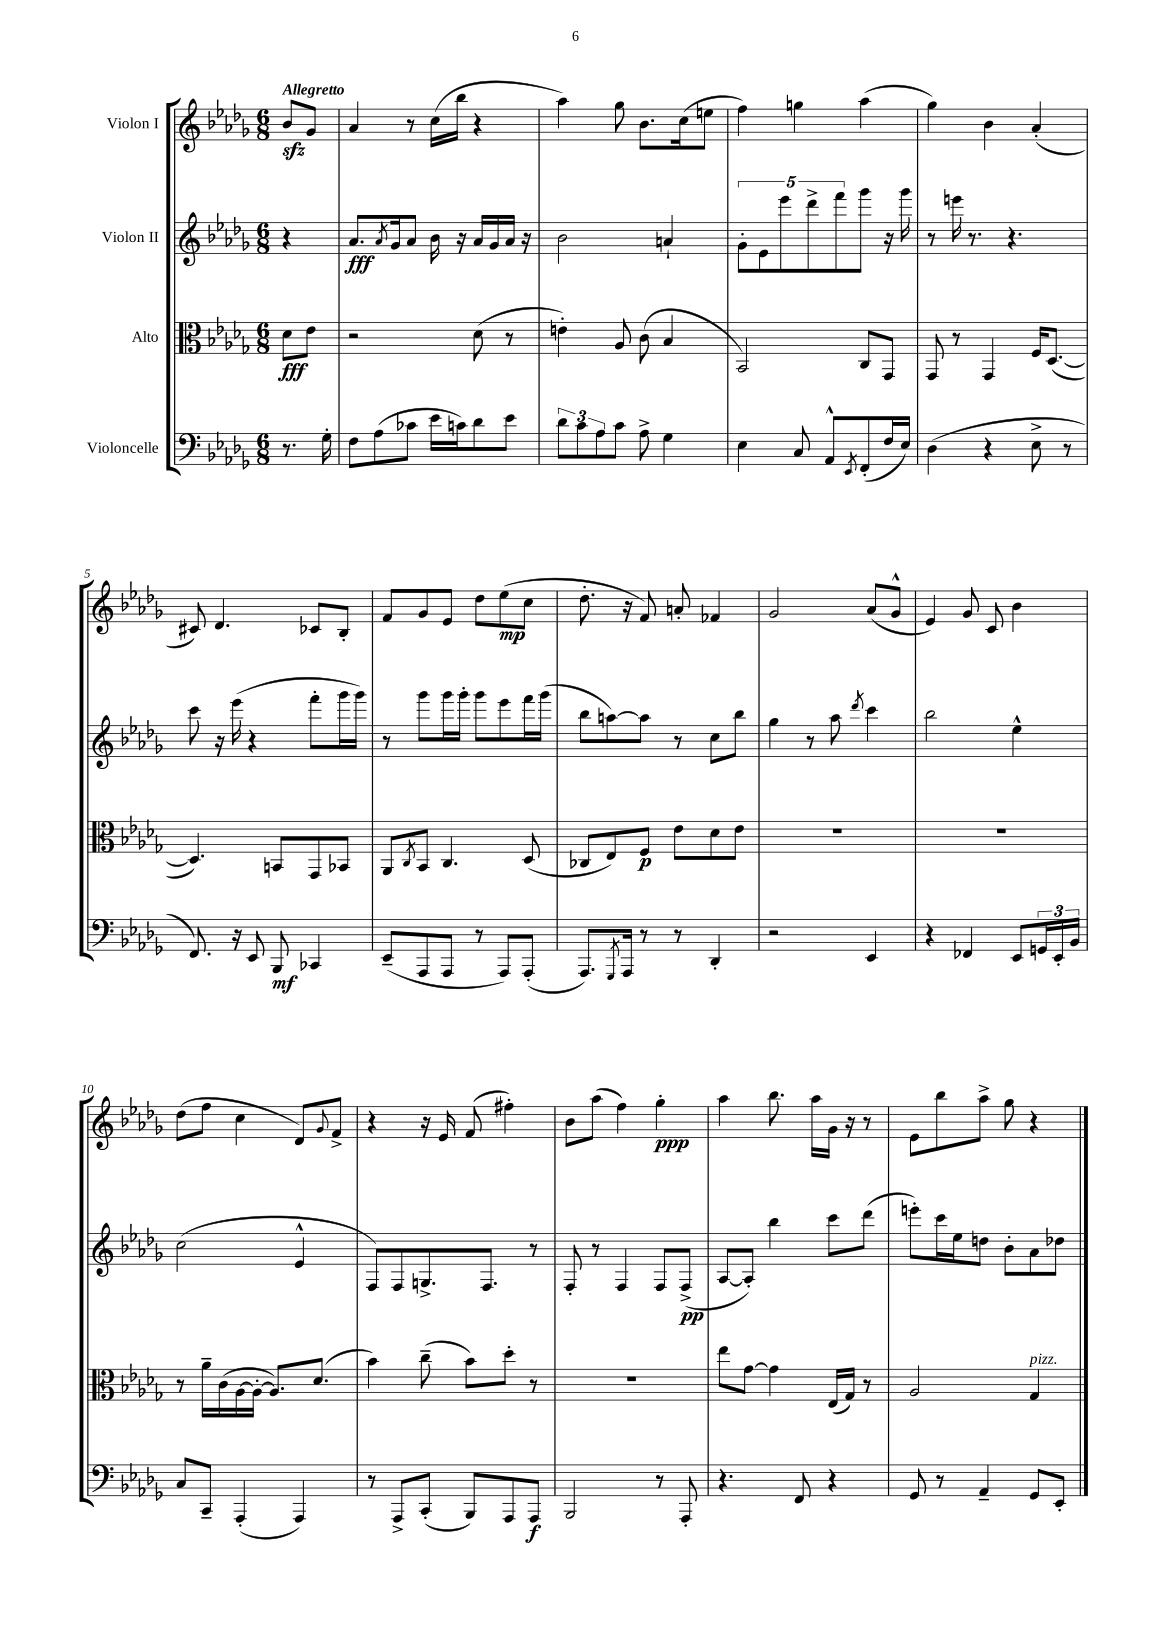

**kern	**kern	**kern	**kern
*staff4	*staff3	*staff2	*staff1
*clefF4	*clefC3	*clefG2	*clefG2
*k[b-e-a-d-g-]	*k[b-e-a-d-g-]	*k[b-e-a-d-g-]	*k[b-e-a-d-g-]
*M6/8	*M6/8	*M6/8	*M6/8
8.r	8d-	4r	8b-
.	8e-	.	8g-
16G-'	.	.	.
=	=	=	=
8F	2r	8.a-	4a-
(8A-	.	.	.
.	.	8qa-	.
.	.	16g-	.
8c-	.	8a-	8r
16e-	.	16b-	(16cc
16c)	.	16r	16bb-
8d-	(8d-	16a-	4r
.	.	16g-	.
8e-	8r	16a-	.
.	.	16r	.
=	=	=	=
12d-	4e')	2b-	4aa-)
12c	.	.	.
12A-	.	.	.
8c	8A-	.	8gg-
8A-^	(8c	.	8.b-
4G-	4B-	4a`	.
.	.	.	(16cc
.	.	.	8ee
=	=	=	=
4E-	2BB-)	10g-'	4ff)
.	.	10e-	.
.	.	10eee-	.
8C	.	.	4gg
.	.	10ddd-^	.
8AA-^^	.	.	.
.	.	10fff	.
8qEE-	.	.	.
(8FF'	8C	8ggg-	(4aa-
16F	8GG-	16r	.
16E-)	.	16ggg-	.
=	=	=	=
(4D-	8GG-	8r	4gg-)
.	8r	16eee	.
.	.	8.r	.
4r	4GG-	.	4b-
.	.	4.r	.
8E-^	16F	.	(4a-'
.	([8.D-	.	.
8r	.	.	.
=	=	=	=
8.FF)	4.D-])	8ccc	8c#)
.	.	16r	4.d-
16r	.	(16eee-	.
8EE-	.	4r	.
8BBB-	8BB	.	.
4CC-	8GG-	8fff'	8c-
.	8BB-	16ggg-	8B-'
.	.	16ggg-)	.
=	=	=	=
(8EE-~	8AA-	8r	8f
.	8qC	.	.
8AAA-	8BB-	8ggg-	8g-
8AAA-	4.C	16ggg-	8e-
.	.	16ggg-'	.
8r	.	8ggg-	8dd-
8AAA-)	.	8eee-	(8ee-
(8AAA-'	(8D-	16fff	8cc
.	.	(16ggg-	.
=	=	=	=
8.AAA-)	8C-	8bb-	8.dd-'
.	8E-)	[8aa)	.
8qGGG-	.	.	.
16AAA-	.	.	16r
8r	8F	8aa]	8f)
8r	8e-	8r	8a'
4DD-'	8d-	8cc	4f-
.	8e-	8bb-	.
=	=	=	=
2r	2.r	4gg-	2g-
.	.	8r	.
.	.	8aa-	.
.	.	8qddd-	.
4EE-	.	4ccc	(8a-
.	.	.	8g-^^
=	=	=	=
4r	2.r	2bb-	4e-)
4FF-	.	.	8g-
.	.	.	8c
8EE-	.	4ee-^^	4b-
24GG	.	.	.
24EE-'	.	.	.
24BB-	.	.	.
=	=	=	=
8C	8r	(2cc	(8dd-
8CC~	16a-~	.	8ff
.	(16c	.	.
(4AAA-'	[16A-	.	4cc
.	16A-'_	.	.
.	8.A-])	.	.
4AAA-)	.	4e-^^	8d-)
.	(8.d-	.	.
.	.	.	8qqg-
.	.	.	8f^
=	=	=	=
8r	4b-)	8F)	4r
8AAA-^	.	8F	.
(8CC'	(8cc~	8.G^	16r
.	.	.	16e-
8BBB-)	8b-)	.	(8f
.	.	8.F	.
8AAA-	8dd-'	.	4ff#')
8AAA-	8r	8r	.
=	=	=	=
2BBB-	2.r	8F'	8b-
.	.	8r	(8aa-
.	.	4F	4ff)
8r	.	8F	4gg-'
8AAA-'	.	(8F^	.
=	=	=	=
4.r	8ee-	[8A-	4aa-
.	[8g-	8A-'])	.
.	4g-]	4bb-	8.bb-
8FF	.	.	.
.	.	.	16aa-
4r	(16E-	8ccc	16g-
.	16G-)	.	16r
.	8r	(8ddd-	8r
=	=	=	=
8GG-	2A-	8eee')	8e-
8r	.	16ccc	8bb-
.	.	16ee-	.
4AA-~	.	8dd	8aa-^
.	.	8b-'	8gg-
8GG-	4G-	8a-	4r
8EE-'	.	8dd-	.
==	==	==	==
*-	*-	*-	*-
